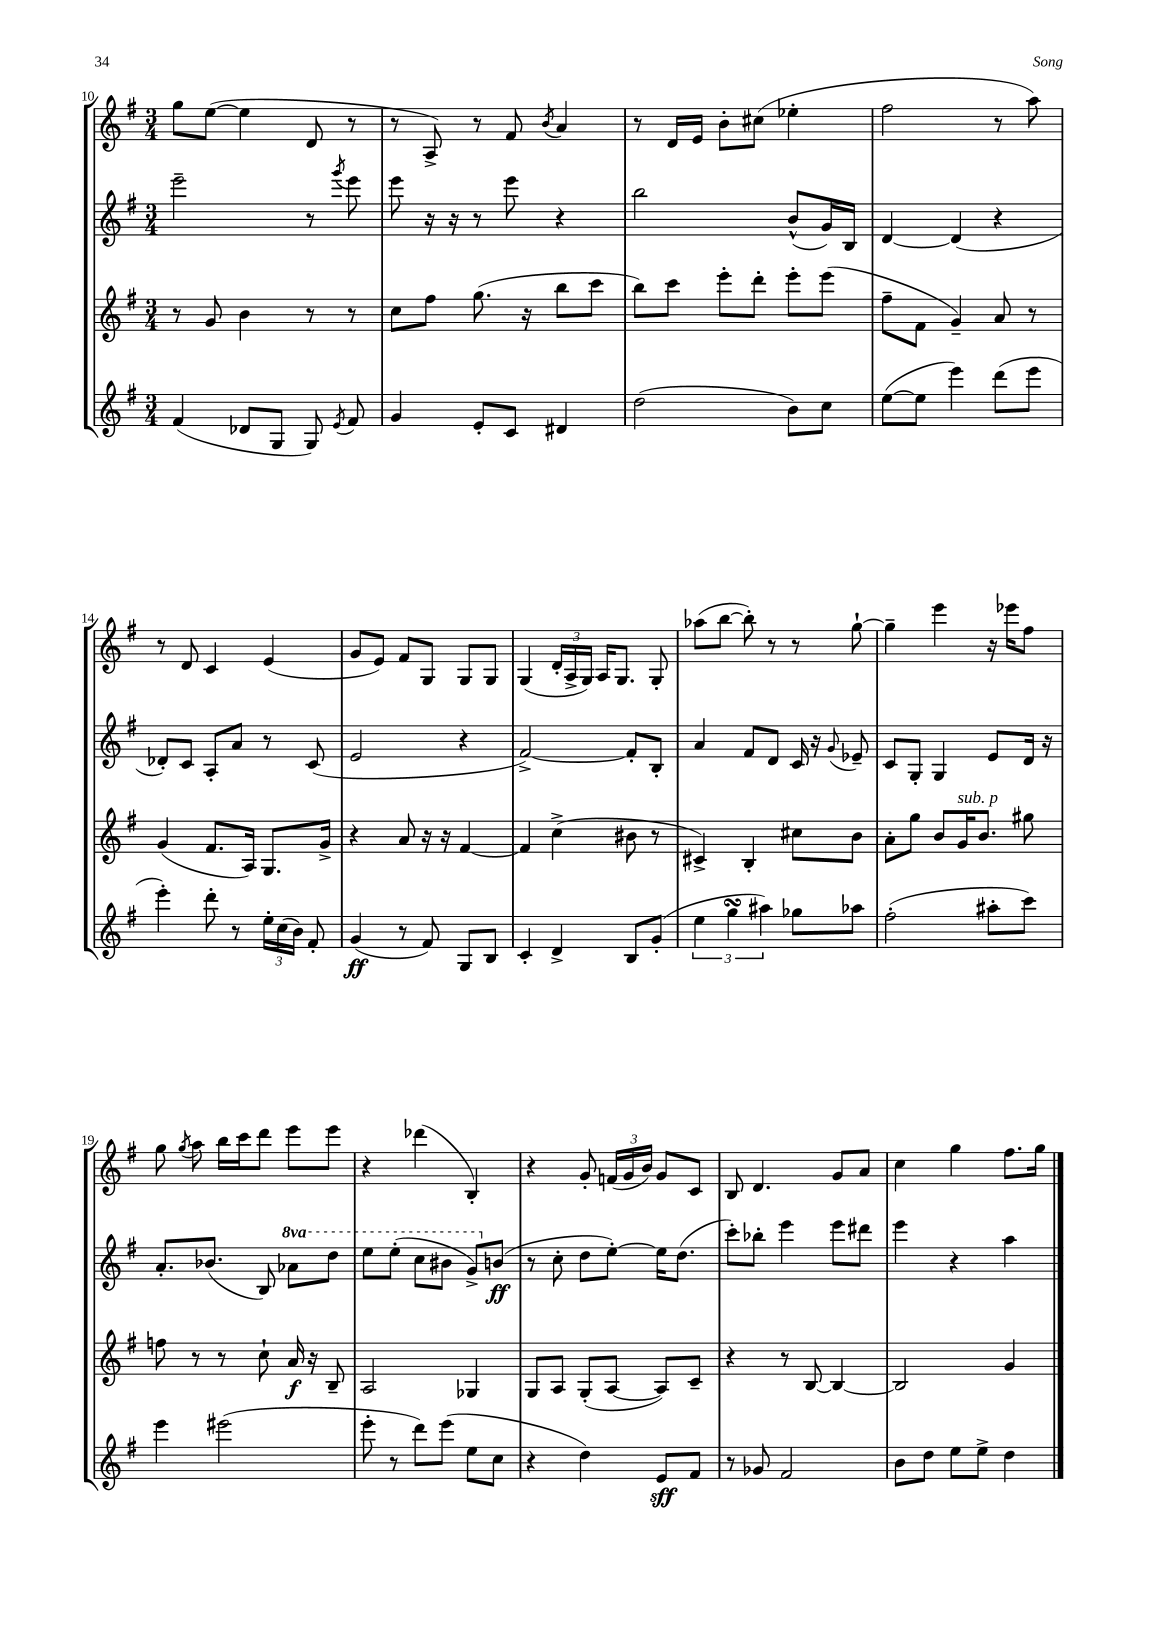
<<
\new StaffGroup <<
\new Staff = "s0" {
    \clef treble \key g \major \numericTimeSignature \time 3/4
    \autoBeamOff g''8[ e''8]~( e''4 d'8 r8 |
    r8 a8->) r8 fis'8 \acciaccatura { b'8 } a'4 |
    r8 d'16[ e'16] b'8[-. cis''8]( ees''4-. |
    fis''2 r8 a''8) |
    r8 d'8 c'4 e'4( |
    g'8[ e'8]) fis'8[ g8] g8[ g8] |
    g4( \tuplet 3/2 { d'16[-. a16-> g16]) } a16[ g8.] g8-. |
    aes''8[( b''8]~ b''8-.) r8 r8 g''8~-! |
    g''4-- e'''4 r16 ees'''16[ fis''8] |
    g''8 \acciaccatura { g''8 } a''8 b''16[ c'''16 d'''8] e'''8[ e'''8] |
    r4 des'''4( b4-.) |
    r4 g'8-. \tuplet 3/2 { f'16[( g'16 b'16]) } g'8[ c'8] |
    b8 d'4. g'8[ a'8] |
    c''4 g''4 fis''8.[ g''16] \bar "|." |
}
\new Staff = "s1" {
    \clef treble \key g \major \numericTimeSignature \time 3/4 \set Staff.ottavationMarkups = #ottavation-simple-ordinals
    \autoBeamOff e'''2-- r8 \acciaccatura { g'''8 } e'''8 |
    e'''8 r16 r16 r8 e'''8 r4 |
    b''2 b'8[-^( g'16) b16] |
    d'4~ d'4( r4 |
    des'8[-.) c'8] a8[-. a'8] r8 c'8( |
    e'2 r4 |
    fis'2~->) fis'8[-. b8]-. |
    a'4 fis'8[ d'8] c'16 r16 \appoggiatura { g'8 } ees'8-- |
    c'8[ g8]-. g4 e'8[ d'16] r16 |
    a'8.[-. bes'8.]( b8) \ottava #1 aes''8[ d'''8] |
    e'''8[ e'''8]-.( c'''8[ bis''8] g''8[->) \ottava #0 b'!8]\ff( |
    r8 c''8-. d''8[ e''8]~-.) e''16[ d''8.]( |
    c'''8[-.) bes''8]-. e'''4 e'''8[ dis'''8] |
    e'''4 r4 a''4 \bar "|." |
}
\new Staff = "s2" {
    \clef treble \key g \major \numericTimeSignature \time 3/4
    \autoBeamOff r8 g'8 b'4 r8 r8 |
    c''8[ fis''8] g''8.( r16 b''8[ c'''8] |
    b''8[) c'''8] e'''8[-. d'''8]-. e'''8[-. e'''8]( |
    fis''8[-- fis'8] g'4--) a'8 r8 |
    g'4( fis'8.[ a16]) g8.[ g'16]-> |
    r4 a'8 r16 r16 fis'4~ |
    fis'4 c''4->( bis'8 r8 |
    cis'4->) b4-. cis''8[ b'8] |
    a'8[-. g''8] b'8[ g'16^\markup { \italic "sub. p" } b'8.] gis''8 |
    f''8 r8 r8 c''8-! a'16\f r16 b8-- |
    a2 ges4 |
    g8[ a8] g8[-.( a8]~ a8[) c'8]-- |
    r4 r8 b8~ b4~ |
    b2 g'4 \bar "|." |
}
\new Staff = "s3" {
    \clef treble \key g \major \numericTimeSignature \time 3/4
    \autoBeamOff fis'4( des'8[ g8] g8) \acciaccatura { e'8 } fis'8 |
    g'4 e'8[-. c'8] dis'4 |
    d''2( b'8[) c''8] |
    e''8[~( e''8] e'''4) d'''8[( e'''8] |
    e'''4-.) d'''8-. r8 \tuplet 3/2 { e''16[-. c''16( b'16]) } fis'8-. |
    g'4\ff( r8 fis'8) g8[ b8] |
    c'4-. d'4-> b8[ g'8]-.( |
    \tuplet 3/2 { e''4 g''4\turn ais''4) } ges''8[ aes''8] |
    fis''2-.( ais''8[-. c'''8]) |
    e'''4 eis'''2( |
    e'''8-. r8 d'''8[) e'''8]( e''8[ c''8] |
    r4 d''4) e'8[\sff fis'8] |
    r8 ges'8 fis'2 |
    b'8[ d''8] e''8[ e''8]-> d''4 \bar "|." |
}
>>
>>
\layout { \context { \Score currentBarNumber = #10 } }
